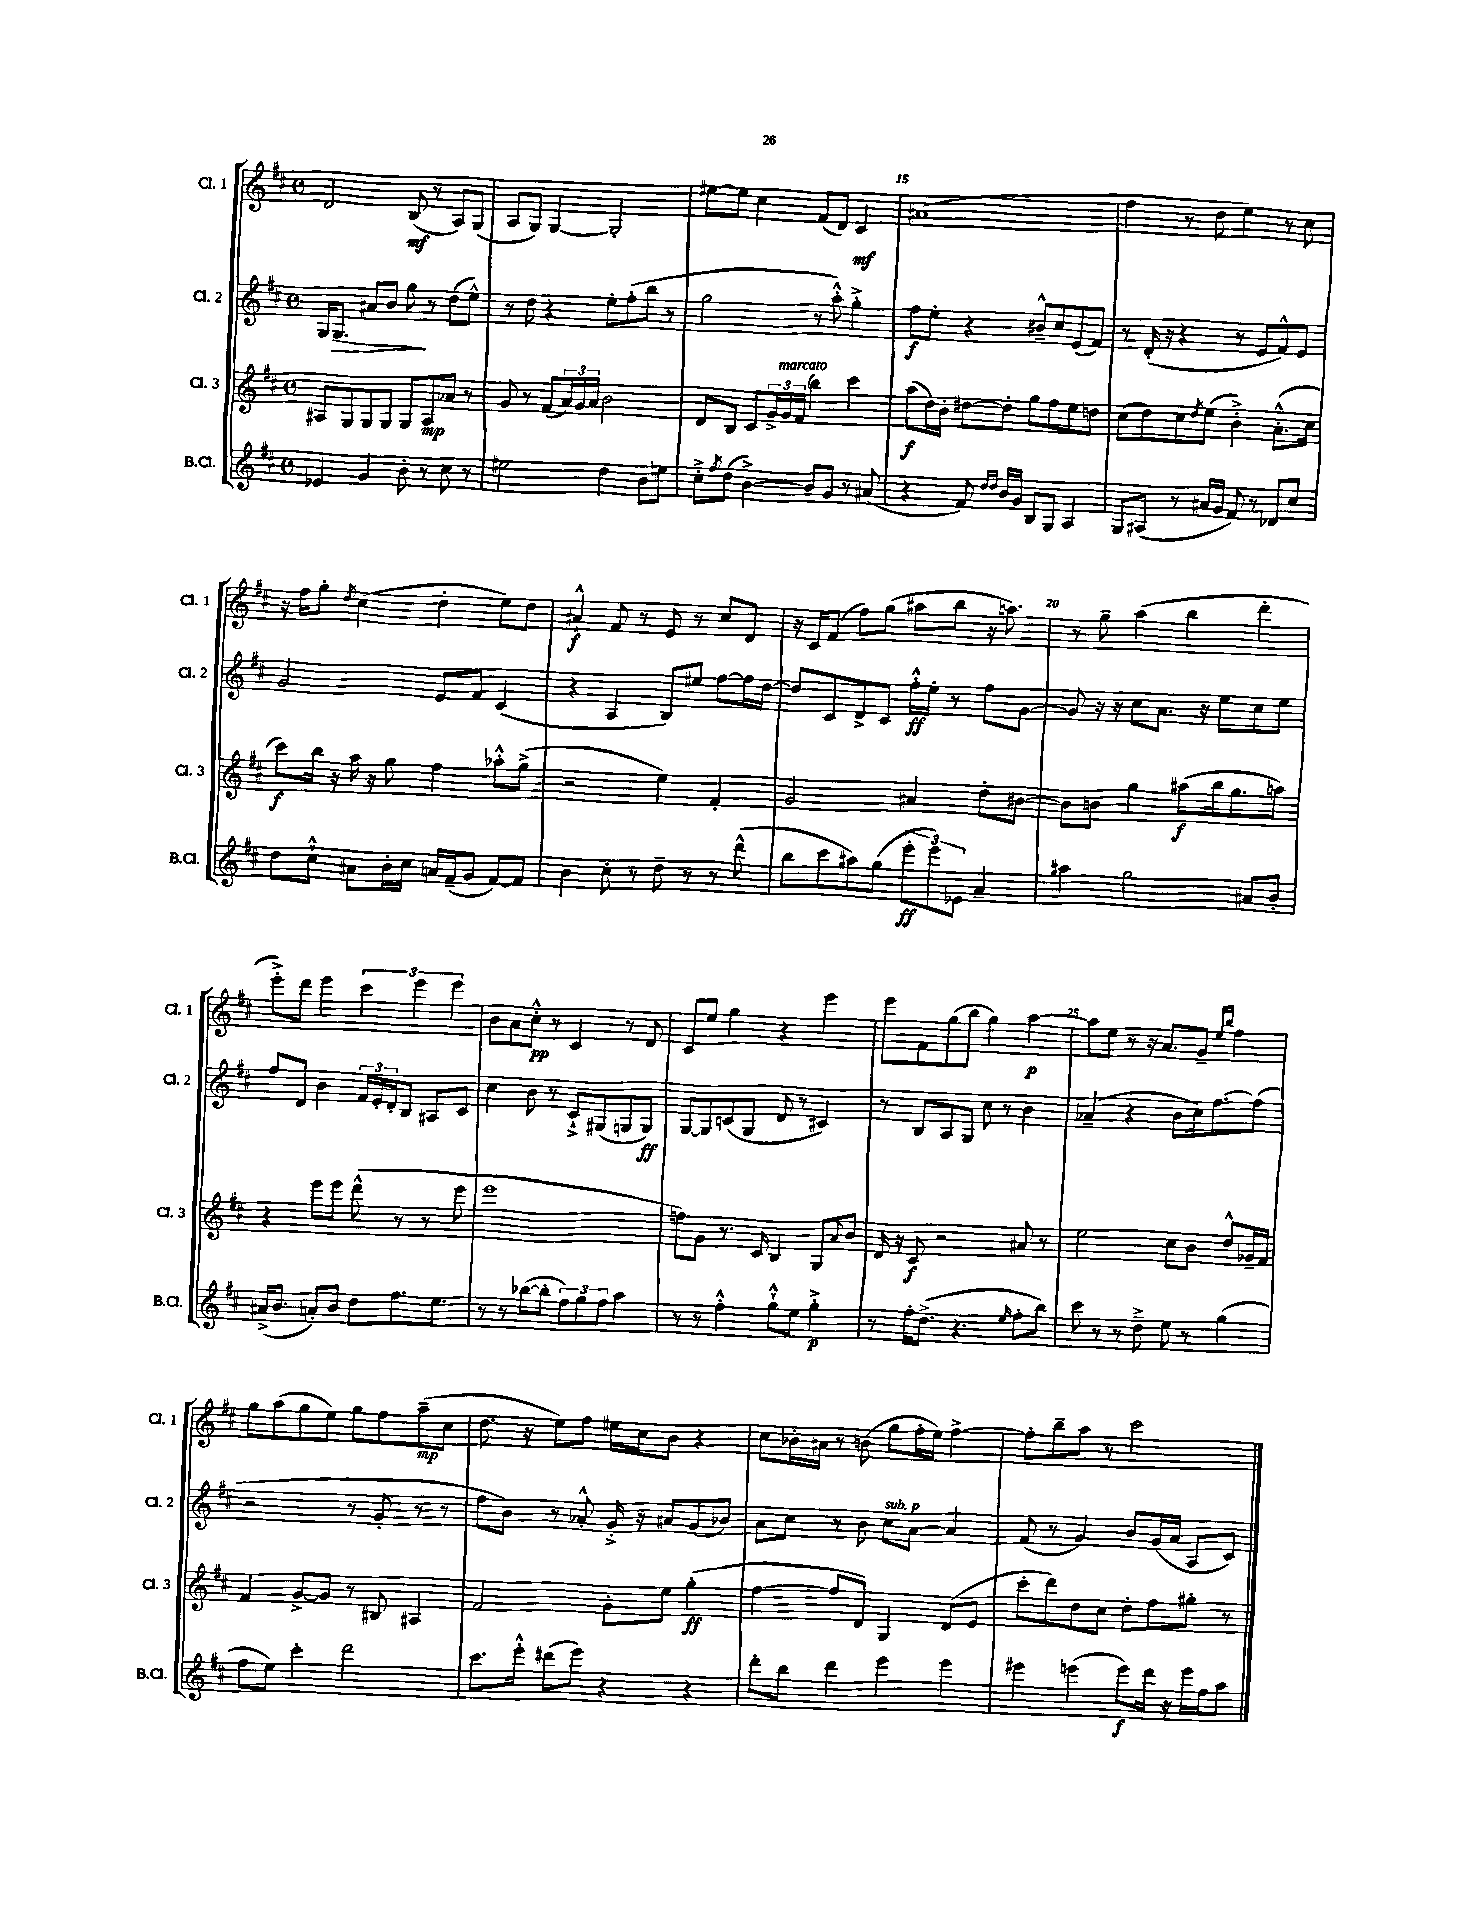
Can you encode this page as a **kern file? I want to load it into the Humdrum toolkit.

**kern	**dynam	**kern	**dynam	**kern	**dynam	**kern	**dynam
*part4	*part4	*part3	*part3	*part2	*part2	*part1	*part1
*staff4	*staff4	*staff3	*staff3	*staff2	*staff2	*staff1	*staff1
*I"B.Cl.	*	*I"Cl. 3	*	*I"Cl. 2	*	*I"Cl. 1	*
*I'B.Cl.	*	*I'Cl. 3	*	*I'Cl. 2	*	*I'Cl. 1	*
*clefG2	*	*clefG2	*	*clefG2	*	*clefG2	*
*k[f#c#]	*	*k[f#c#]	*	*k[f#c#]	*	*k[f#c#]	*
*M4/4	*	*M4/4	*	*M4/4	*	*M4/4	*
*met(c)	*	*met(c)	*	*met(c)	*	*met(c)	*
=12	=12	=12	=12	=12	=12	=12	=12
4e-X/	.	8A#X/L	.	16G/KL	.	2d/	.
!	!	!	!	!	!LO:HP:b	!	!
.	.	.	.	8.G/J	>	.	.
.	.	8G/	.	.	.	.	.
4g/	.	8G/	.	8a#X/L	.	.	.
.	.	8G/J	.	8b/J	.	.	.
8b'\	.	8G/L	.	8gg\	.	(8B/	mf
8r	.	8A#/	mp	8r	]	8r	.
8cc#\	.	8a-X/J	.	(8dd\L	.	8A/L)	.
8r	.	8r	.	8ee^^\J)	.	(8G/J	.
=13	=13	=13	=13	=13	=13	=13	=13
2ee#X\	.	8g/	.	8r	.	8A/L	.
.	.	8r	.	8dd\	.	8G/J)	.
.	.	(8f#/L	.	4r	.	[4G/	.
.	.	24a/L)	.	.	.	.	.
.	.	24g/	.	.	.	.	.
.	.	24a/JJ	.	.	.	.	.
4dd\	.	2b\	.	8ee'\L	.	2G'/]	.
.	.	.	.	(8ff#'\	.	.	.
8b\L	.	.	.	8bb\J	.	.	.
8een\J	.	.	.	8r	.	.	.
=14	=14	=14	=14	=14	=14	=14	=14
8cc#'^\L	.	8d/L	.	2gg\	.	[8ee#X\L	.
8qff#/	.	.	.	.	.	.	.
(8dd\J	.	8B/J	.	.	.	8ee#\J]	.
[4b^\)	.	8c#/L	.	.	.	4cc#\	.
.	.	24g^/L	.	.	.	.	.
!	!	!LO:TX:a:i:t=marcato	!	!	!	!	!
.	.	24g/	.	.	.	.	.
.	.	(24f#/JJ	.	.	.	.	.
8b/L]	.	4bb\)	.	8r	.	(8f#/L	.
8g/J	.	.	.	8aa'^^\)	.	8d/J)	.
8r	.	4ccc#\	.	4gg'^\	.	4c#/	mf
(8a#X/	.	.	.	.	.	.	.
=15	=15	=15	=15	=15	=15	=15	=15
4r	.	(8aa\L	f	8ff#\L	f	(1a#X	.
.	.	16dd\L)	.	8ee'\J	.	.	.
.	.	16b'\JJ	.	.	.	.	.
8f#/)	.	[8dd#X\L	.	4r	.	.	.
16qqdd/LL	.	.	.	.	.	.	.
16qqdd/JJ	.	.	.	.	.	.	.
16b/LL	.	8dd#'\J]	.	.	.	.	.
16g/JJ	.	.	.	.	.	.	.
8B/L	.	8gg\L	.	8b#X~^^/L	.	.	.
8G/J	.	8ff#\	.	8cc#/	.	.	.
4A/	.	8ee\	.	(8e/	.	.	.
.	.	8ddn\J	.	8f#/J)	.	.	.
=16	=16	=16	=16	=16	=16	=16	=16
8G/L	.	(8cc#\L	.	8r	.	4ff#\	.
(8A#X/J	.	8dd\)	.	(16d'/	.	.	.
.	.	.	.	16r	.	.	.
8r	.	8cc#\	.	4r	.	8r	.
.	.	8qdd/	.	.	.	.	.
16a#X/LL	.	(8ee\J	.	.	.	8dd\	.
16g/JJ	.	.	.	.	.	.	.
8f#/)	.	4b'^\)	.	8r	.	4ee\)	.
8r	.	.	.	8e/L	.	.	.
8d-X/L	.	(8.a'^^\L	.	8f#^^/)	.	8r	.
8cc#/J	.	.	.	8e/J	.	8cc#\	.
.	.	16cc#\Jk	.	.	.	.	.
!!LO:LB:g=z
=17	=17	=17	=17	=17	=17	=17	=17
8dd\L	.	8ccc#\L)	f	2g/	.	16r	.
.	.	.	.	.	.	16ff#\KL	.
8cc#`^^\J	.	16bb\Jk	.	.	.	8gg'\J	.
.	.	16r	.	.	.	.	.
.	.	.	.	.	.	8qdd/	.
8a#X\L	.	16aa\	.	.	.	(4cc#\	.
.	.	16r	.	.	.	.	.
16b'\L	.	8gg\	.	.	.	.	.
16cc#\JJ	.	.	.	.	.	.	.
16an/LL	.	4ff#\	.	8e/L	.	4dd'\	.
(16f#~/J	.	.	.	.	.	.	.
8g/J	.	.	.	8f#/J	.	.	.
[8f#/L)	.	8aa-X'^^\L	.	(4c#/	.	8ee\L)	.
8f#/J]	.	(8gg^\J	.	.	.	8dd\J	.
=18	=18	=18	=18	=18	=18	=18	=18
4b\	.	2r	.	4r	.	4a#X`^^/	f
8cc#'\	.	.	.	4A/	.	8f#/	.
8r	.	.	.	.	.	8r	.
8dd~\	.	4ee\)	.	8B/L)	.	8e/	.
8r	.	.	.	8ee#X/J	.	8r	.
8r	.	4f#'/	.	[8ff#\L	.	8cc#/L	.
(8ddd^^\	.	.	.	16ff#\L]	.	8d/J	.
.	.	.	.	[16dd\JJ	.	.	.
=19	=19	=19	=19	=19	=19	=19	=19
8bb\L	.	2g/	.	8dd/L]	.	16r	.
.	.	.	.	.	.	16c#/KL	.
8ccc#\	.	.	.	8c#/	.	(8f#/J	.
8aa#X\)	.	.	.	8d^/	.	8ff#\L)	.
(8gg\J	.	.	.	8c#/J	.	(8gg\J	.
12eee'\L	ff	4a#X/	.	16ff#'^^\LL	ff	8aa#X\L	.
.	.	.	.	16ee'\JJ	.	.	.
12eee\)	.	.	.	.	.	.	.
.	.	.	.	8r	.	8bb\J	.
12e-X\J	.	.	.	.	.	.	.
4a~/	.	8dd'\L	.	8ff#\L	.	16r	.
.	.	.	.	.	.	8.aan\)	.
.	.	[8b#X\J	.	[8g\J	.	.	.
=20	=20	=20	=20	=20	=20	=20	=20
4aa#X\	.	8b#\L]	.	8g/]	.	8r	.
.	.	8bn\J	.	16r	.	8gg~\	.
.	.	.	.	16r	.	.	.
2gg\	.	4gg\	.	8cc#\L	.	(4aa\	.
.	.	.	.	8.a\J	.	.	.
.	.	(8aa#X\L	f	.	.	4bb\	.
.	.	.	.	16r	.	.	.
.	.	16bb\k	.	8ee\L	.	.	.
.	.	8.gg\	.	.	.	.	.
8a#X/L	.	.	.	8cc#\	.	4ddd'\	.
8b'/J	.	8aan\J)	.	8ee\J	.	.	.
!!LO:LB:g=z
=21	=21	=21	=21	=21	=21	=21	=21
(16a#X^/KL	.	4r	.	8ff#/L	.	8eee'^\L)	.
8.b/J	.	.	.	.	.	.	.
.	.	.	.	8d/J	.	8ddd\J	.
8an'/L)	.	8eee\L	.	4b\	.	4eee\	.
8b/J	.	8eee\J	.	.	.	.	.
8dd\L	.	(8ddd^^\	.	24f#/LL	.	6ccc#\	.
.	.	.	.	24e'/	.	.	.
.	.	.	.	24d'/J	.	.	.
8.ff#\	.	8r	.	8B/J	.	.	.
.	.	.	.	.	.	6eee\	.
.	.	8r	.	8A#X/L	.	.	.
8.ee\J	.	.	.	.	.	.	.
.	.	.	.	.	.	6eee\	.
.	.	8eee\	.	8c#/J	.	.	.
=22	=22	=22	=22	=22	=22	=22	=22
8r	.	1eee	.	4cc#\	.	8b\L	.
8r	.	.	.	.	.	8a\	.
([8bb-X\L	.	.	.	8b\	.	8cc#'^^\J	pp
8bb-'\J]	.	.	.	8r	.	8r	.
12ff#\L)	.	.	.	8c#`^/L	.	4c#/	.
12gg\	.	.	.	.	.	.	.
.	.	.	.	(8G#X/	.	.	.
12ff#\J	.	.	.	.	.	.	.
4aa\	.	.	.	8Gn/	.	8r	.
.	.	.	.	8G/J)	ff	8d/	.
=23	=23	=23	=23	=23	=23	=23	=23
8r	.	8ffn\L)	.	[8G/L	.	8c#/L	.
8r	.	8g\J	.	8G/]	.	8ee/J	.
4ff#'^^\	.	8.r	.	(8cn/	.	4gg\	.
.	.	.	.	8G/J	.	.	.
.	.	16c#/	.	.	.	.	.
8gg`^^\L	.	4B/	.	8d/	.	4r	.
8ee\J	.	.	.	8r	.	.	.
4gg'^\	p	8G/L	.	4c#X/)	.	4eee\	.
.	.	8qqa/	.	.	.	.	.
.	.	8b/J	.	.	.	.	.
=24	=24	=24	=24	=24	=24	=24	=24
8r	.	16d/	.	8r	.	8eee\L	.
.	.	16r	.	.	.	.	.
16ff#'\KL	.	8c#/	f	8B/L	.	8f#\	.
(8.dd^\J	.	.	.	.	.	.	.
.	.	2r	.	8A/	.	(8gg\	.
4.r	.	.	.	8G/J	.	8bb\J	.
.	.	.	.	8cc#\	.	4gg\)	.
.	.	.	.	8r	.	.	.
16qqee/	.	.	.	.	.	.	.
8ff#'\L	.	8a#X/	.	4b\	.	[4aa\	p
8bb\J)	.	8r	.	.	.	.	.
=25	=25	=25	=25	=25	=25	=25	=25
8ccc#\	.	2ee\	.	(4a-X~/	.	8aa\L]	.
8r	.	.	.	.	.	8ee\J	.
8r	.	.	.	4r	.	8r	.
8dd~^\	.	.	.	.	.	16r	.
.	.	.	.	.	.	8.a/L	.
8ee\	.	8cc#\L	.	8b\L	.	.	.
8r	.	8b\J	.	16cc#\k)	.	8g~/J	.
.	.	.	.	[8.ff#\	.	.	.
.	.	.	.	.	.	16qqee/LL	.
.	.	.	.	.	.	16qqbb/JJ	.
(4gg\	.	8dd^^/L	.	.	.	4ff#\	.
.	.	16g-X~/L	.	(8ff#\J]	.	.	.
.	.	16f#/JJ	.	.	.	.	.
!!LO:LB:g=z
=26	=26	=26	=26	=26	=26	=26	=26
8ff#\L	.	4f#/	.	2r	.	8gg\L	.
8ee\J)	.	.	.	.	.	(8aa\	.
4ccc#'\	.	[8g^/L	.	.	.	8gg\	.
.	.	8g/J]	.	.	.	8ee\J)	.
2ddd\	.	8r	.	8r	.	8gg\L	.
.	.	8B#X/	.	8g'/	.	8ff#\	.
.	.	4A#X/	.	8r	.	(8aa~\	mp
.	.	.	.	8r	.	8cc#\J	.
=27	=27	=27	=27	=27	=27	=27	=27
8.ccc#\L	.	2f#/	.	8ff#\L	.	8.dd\	.
.	.	.	.	8b\J)	.	.	.
16eee'^^\Jk	.	.	.	.	.	16r	.
(8ddd#X\L	.	.	.	8r	.	8ee\L)	.
8eee\J)	.	.	.	8a-X'^^/	.	8ff#\J	.
4r	.	8g'\L	.	16g'^/	.	16ee#X\LL	.
.	.	.	.	16r	.	16cc#\J	.
.	.	8ee\J	.	8a#X/L	.	8b\J	.
4r	.	(4gg'\	ff	(8g/	.	4r	.
.	.	.	.	8b-X/J)	.	.	.
=28	=28	=28	=28	=28	=28	=28	=28
8ddd'\L	.	[4ff#\	.	8a\L	.	8cc#\L	.
8bb\J	.	.	.	8cc#\J	.	16b-X'\L	.
.	.	.	.	.	.	16a#X\JJ	.
4ddd\	.	8ff#/L]	.	8r	.	8r	.
.	.	8d/J)	.	8b\	.	(8bn\	.
!	!	!	!	!LO:TX:a:i:t=sub. p	!	!	!
4eee\	.	4G/	.	8cc#\L	.	8gg\L	.
.	.	.	.	[8a\J	.	16ff#'\L	.
.	.	.	.	.	.	16ee\JJ)	.
4eee\	.	(8d/L	.	4a/]	.	[4ff#^\	.
.	.	8e/J	.	.	.	.	.
=29	=29	=29	=29	=29	=29	=29	=29
4eee#X\	.	8ccc#'\L	.	(8f#/	.	8ff#'\L]	.
.	.	8ddd\)	.	8r	.	8bb~\	.
(4eeen\	.	8dd\	.	4g/)	.	8aa\J	.
.	.	8cc#\J	.	.	.	8r	.
8eee\L)	f	8dd'\L	.	8b/L	.	2ccc#\	.
16ddd\Jk	.	8ff#\	.	(16g/L	.	.	.
16r	.	.	.	16a/JJ	.	.	.
16eee\LL	.	8gg#X'\J	.	8A/L	.	.	.
16ff#\J	.	.	.	.	.	.	.
8aa\J	.	8r	.	8c#/J)	.	.	.
==	==	==	==	==	==	==	==
*-	*-	*-	*-	*-	*-	*-	*-
